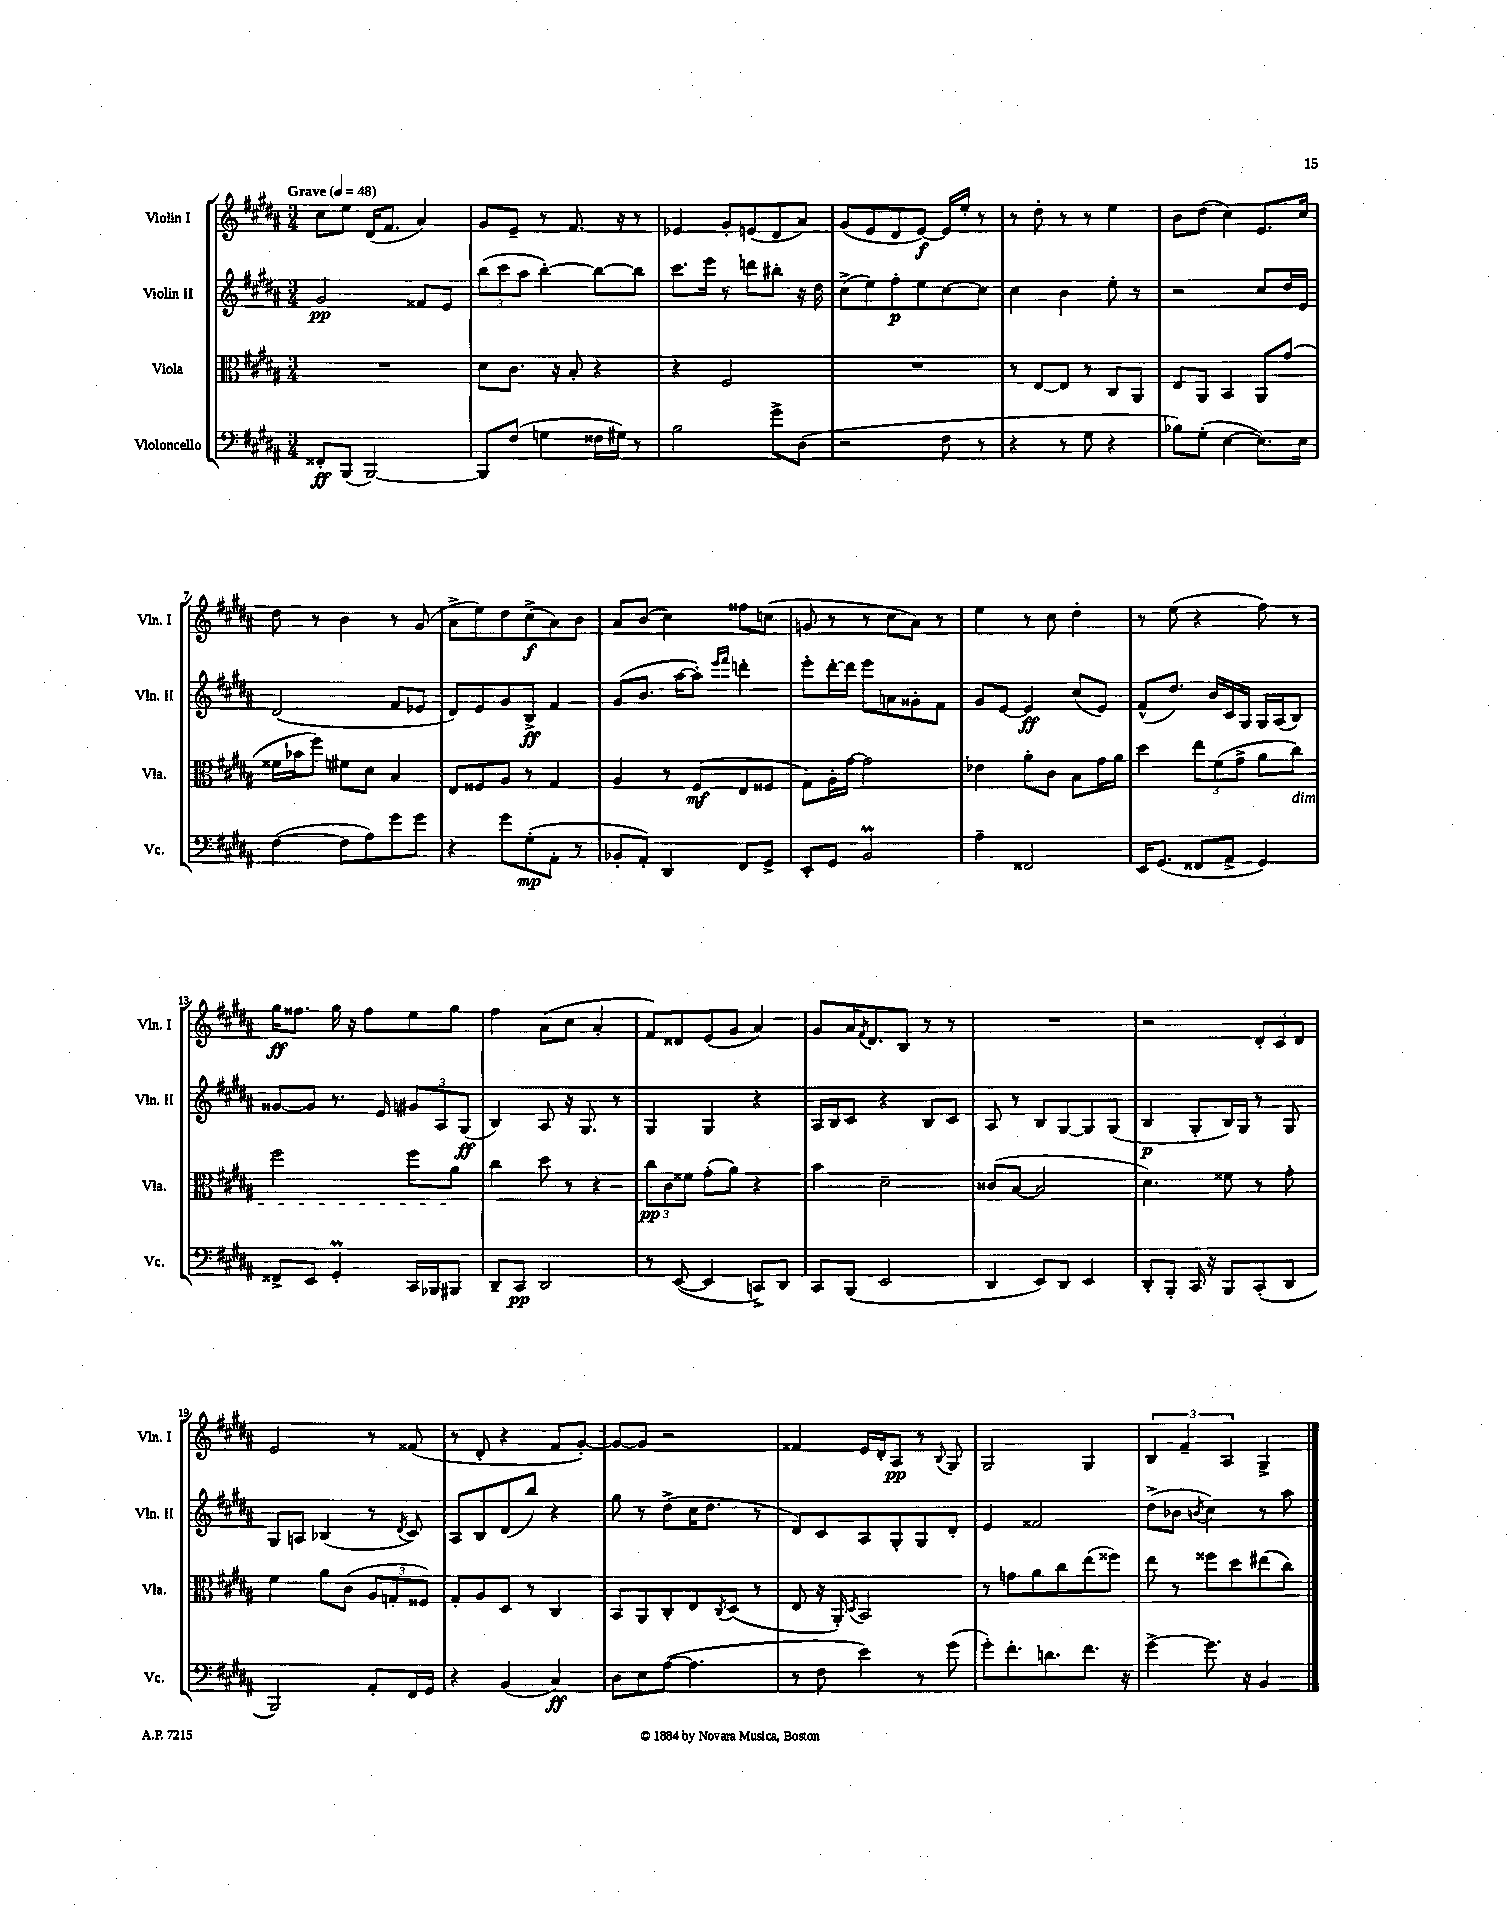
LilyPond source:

<<
\new StaffGroup <<
\new Staff = "s0" \with { instrumentName = "Violin I" shortInstrumentName = "Vln. I" } {
    \clef treble \key b \major \numericTimeSignature \time 3/4 \tempo "Grave" 4 = 48
    cis''8 e''8 dis'16( fis'8. ais'4) |
    gis'8 e'8-- r8 fis'8. r16 r8 |
    ees'4 gis'8-. e'8( dis'8 ais'8) |
    gis'8( e'8 dis'8 e'8~\f) e'16 e''16-. r8 |
    r8 dis''8-. r8 r8 e''4 |
    b'8 dis''8( cis''4) e'8. cis''16 |
    dis''8 r8 b'4 r8 gis'8( |
    ais'8-> e''8) dis''8 cis''8->\f( ais'8) b'8 |
    ais'8 b'8( cis''4) fisis''8 c''8( |
    g'8 r8 r8 cis''8 ais'8) r8 |
    e''4 r8 cis''8 dis''4-. |
    r8 e''8( r4 fis''8) r8 |
    gis''16\ff fisis''8. gis''16 r16 fisis''8 e''8 gis''8 |
    fis''4 ais'8( cis''8 ais'4-. |
    fis'8) disis'8 e'8( gis'8 ais'4) |
    gis'8 ais'16 \acciaccatura { fis'8 } dis'8. b8 r8 r8 |
    R2. |
    r2 \tuplet 3/2 { dis'8-. cis'8 dis'8 } |
    e'2 r8 fisis'8( |
    r8 dis'8-. r4 fis'8 gis'8~-.) |
    gis'8~ gis'8 r2 |
    fisis'4 e'16 dis'16-. ais8\pp r8 \appoggiatura { b8 } gis8 |
    gis2 gis4 |
    \tuplet 3/2 { b4 fis'4-- ais4 } gis4-> \bar "|." |
}
\new Staff = "s1" \with { instrumentName = "Violin II" shortInstrumentName = "Vln. II" } {
    \clef treble \key b \major \numericTimeSignature \time 3/4
    gis'2\pp fisis'8 e'8 |
    \tuplet 3/2 { b''8( cis'''8 ais''8 } b''4~-.) b''8~ b''8 |
    cis'''8. e'''16 r8 d'''8 bis''8-. r16 dis''16 |
    cis''8->( e''8) fis''8-.\p e''8 cis''8~ cis''8 |
    cis''4 b'4 e''8-. r8 |
    r2 cis''8 dis''16 e'16 |
    dis'2( fis'8 ees'8 |
    dis'8) e'8 gis'8 b8->\ff fis'4 |
    gis'8( b'8. ais''16~ ais''8-.) \grace { e'''16 fis'''16 } d'''4-. |
    e'''8-. dis'''16~-. dis'''16 e'''8 a'8 gisis'8-. fis'8 |
    gis'8 e'8~ e'4\ff cis''8( e'8) |
    fis'8-^( dis''8.) b'16 cis'16 gis16 gis16 ais16( b8) |
    gisis'8~ gisis'8 r8. e'16 \tuplet 3/2 { gis'8 ais8 gis8\ff( } |
    b4) ais8 r16 gis8. r8 |
    gis4 gis4 r4 |
    ais16 b16 cis'8 r4 b8 cis'8 |
    ais8 r8 b8 gis8~ gis8 gis8( |
    b4\p gis8-. b16) gis16 r8 gis8 |
    gis8 a8 bes4( r8 \acciaccatura { dis'8 } cis'8) |
    ais8 b8 dis'8( b''8) r4 |
    gis''8 r8 dis''8->( cis''16 dis''8. r8 |
    dis'8) cis'8 ais8 gis8-. gis8 dis'8-. |
    e'4 fisis'2 |
    dis''8->( bes'8 \acciaccatura { b'8 } cis''4) r8 ais''8 \bar "|." |
}
\new Staff = "s2" \with { instrumentName = "Viola" shortInstrumentName = "Vla." } {
    \clef alto \key b \major \numericTimeSignature \time 3/4
    R2. |
    dis'8 cis'8. r16 b8-. r4 |
    r4 fis2 |
    R2. |
    r8 e8~ e8 r8 cis8 ais,8 |
    e8 ais,8 b,4 ais,8 gis'8( |
    fisis'16 bes'16 fis''8) fis'8 dis'8 b4 |
    e8 fisis8 ais8 r8 gis4 |
    ais4 r8 fis8\mf( e8 fisis8 |
    gis8) ais16-. gis'16~ gis'2 |
    ees'4 ais'8-. cis'8 b8 gis'16 ais'16 |
    dis''4 \tuplet 3/2 { e''8 fis'8( gis'8-> } ais'8 cis''8\dim) |
    fis''2 fis''8 ais'8\! |
    cis''4 dis''8 r8 r4 |
    \tuplet 3/2 { cis''8\pp cis'8 fisis'8 } gis'8-.( ais'8) r4 |
    b'4 dis'2-- |
    cisis'8( b8~ b2 |
    dis'4.) fisis'8 r8 gis'8-. |
    fis'4 ais'8 cis'8( \tuplet 3/2 { ais8 g8-. fisis8) } |
    gis8-. ais8 dis8 r8 cis4 |
    b,8 ais,8 cis8-. e8 \acciaccatura { cis8 } dis8( r8 |
    e8 r16 ais,16-.) \acciaccatura { dis8 } b,2 |
    r8 g'8 ais'8 cis''8 e''8( fisis''8) |
    e''8 r8 fisis''8 dis''8 eis''8( cis''8) \bar "|." |
}
\new Staff = "s3" \with { instrumentName = "Violoncello" shortInstrumentName = "Vc." } {
    \clef bass \key b \major \numericTimeSignature \time 3/4
    fisis,8-.\ff b,,8( b,,2~) |
    b,,8 fis8( g4 fisis16 gis16) r8 |
    b2 gis'8-> dis8( |
    r2 fis8 r8 |
    r4 r8 gis8 r4 |
    bes8) gis8-.( e4~ e8.) e16 |
    fis4~( fis8 ais8) gis'8 gis'8 |
    r4 gis'8 gis8-.\mp( ais,8-. r8 |
    bes,8-. ais,8-.) dis,4 fis,8 gis,8-> |
    e,8-. gis,8 b,2\prall |
    ais4-- fisis,2 |
    e,16 gis,8.( fisis,8 ais,8-> gis,4) |
    fisis,8-> e,8 gis,4-.\prall cis,16 bes,,16 bis,,8 |
    dis,8-- cis,8\pp dis,2 |
    r8 e,8~( e,4 c,8->) dis,8 |
    cis,8 b,,8( e,2 |
    dis,4 e,8) dis,8 e,4 |
    dis,8-. b,,8-. cis,16 r16 b,,8 cis,8-.( dis,8 |
    b,,2) ais,8-. fis,16 gis,16 |
    r4 b,4( cis4\ff) |
    dis8 e8 ais8~( ais4. |
    r8 fis8 e'4) r8 gis'8( |
    gis'8-.) fis'8.-. d'8. fis'8. r16 |
    gis'4~-> gis'8. r16 b,4 \bar "|." |
}
>>
>>
